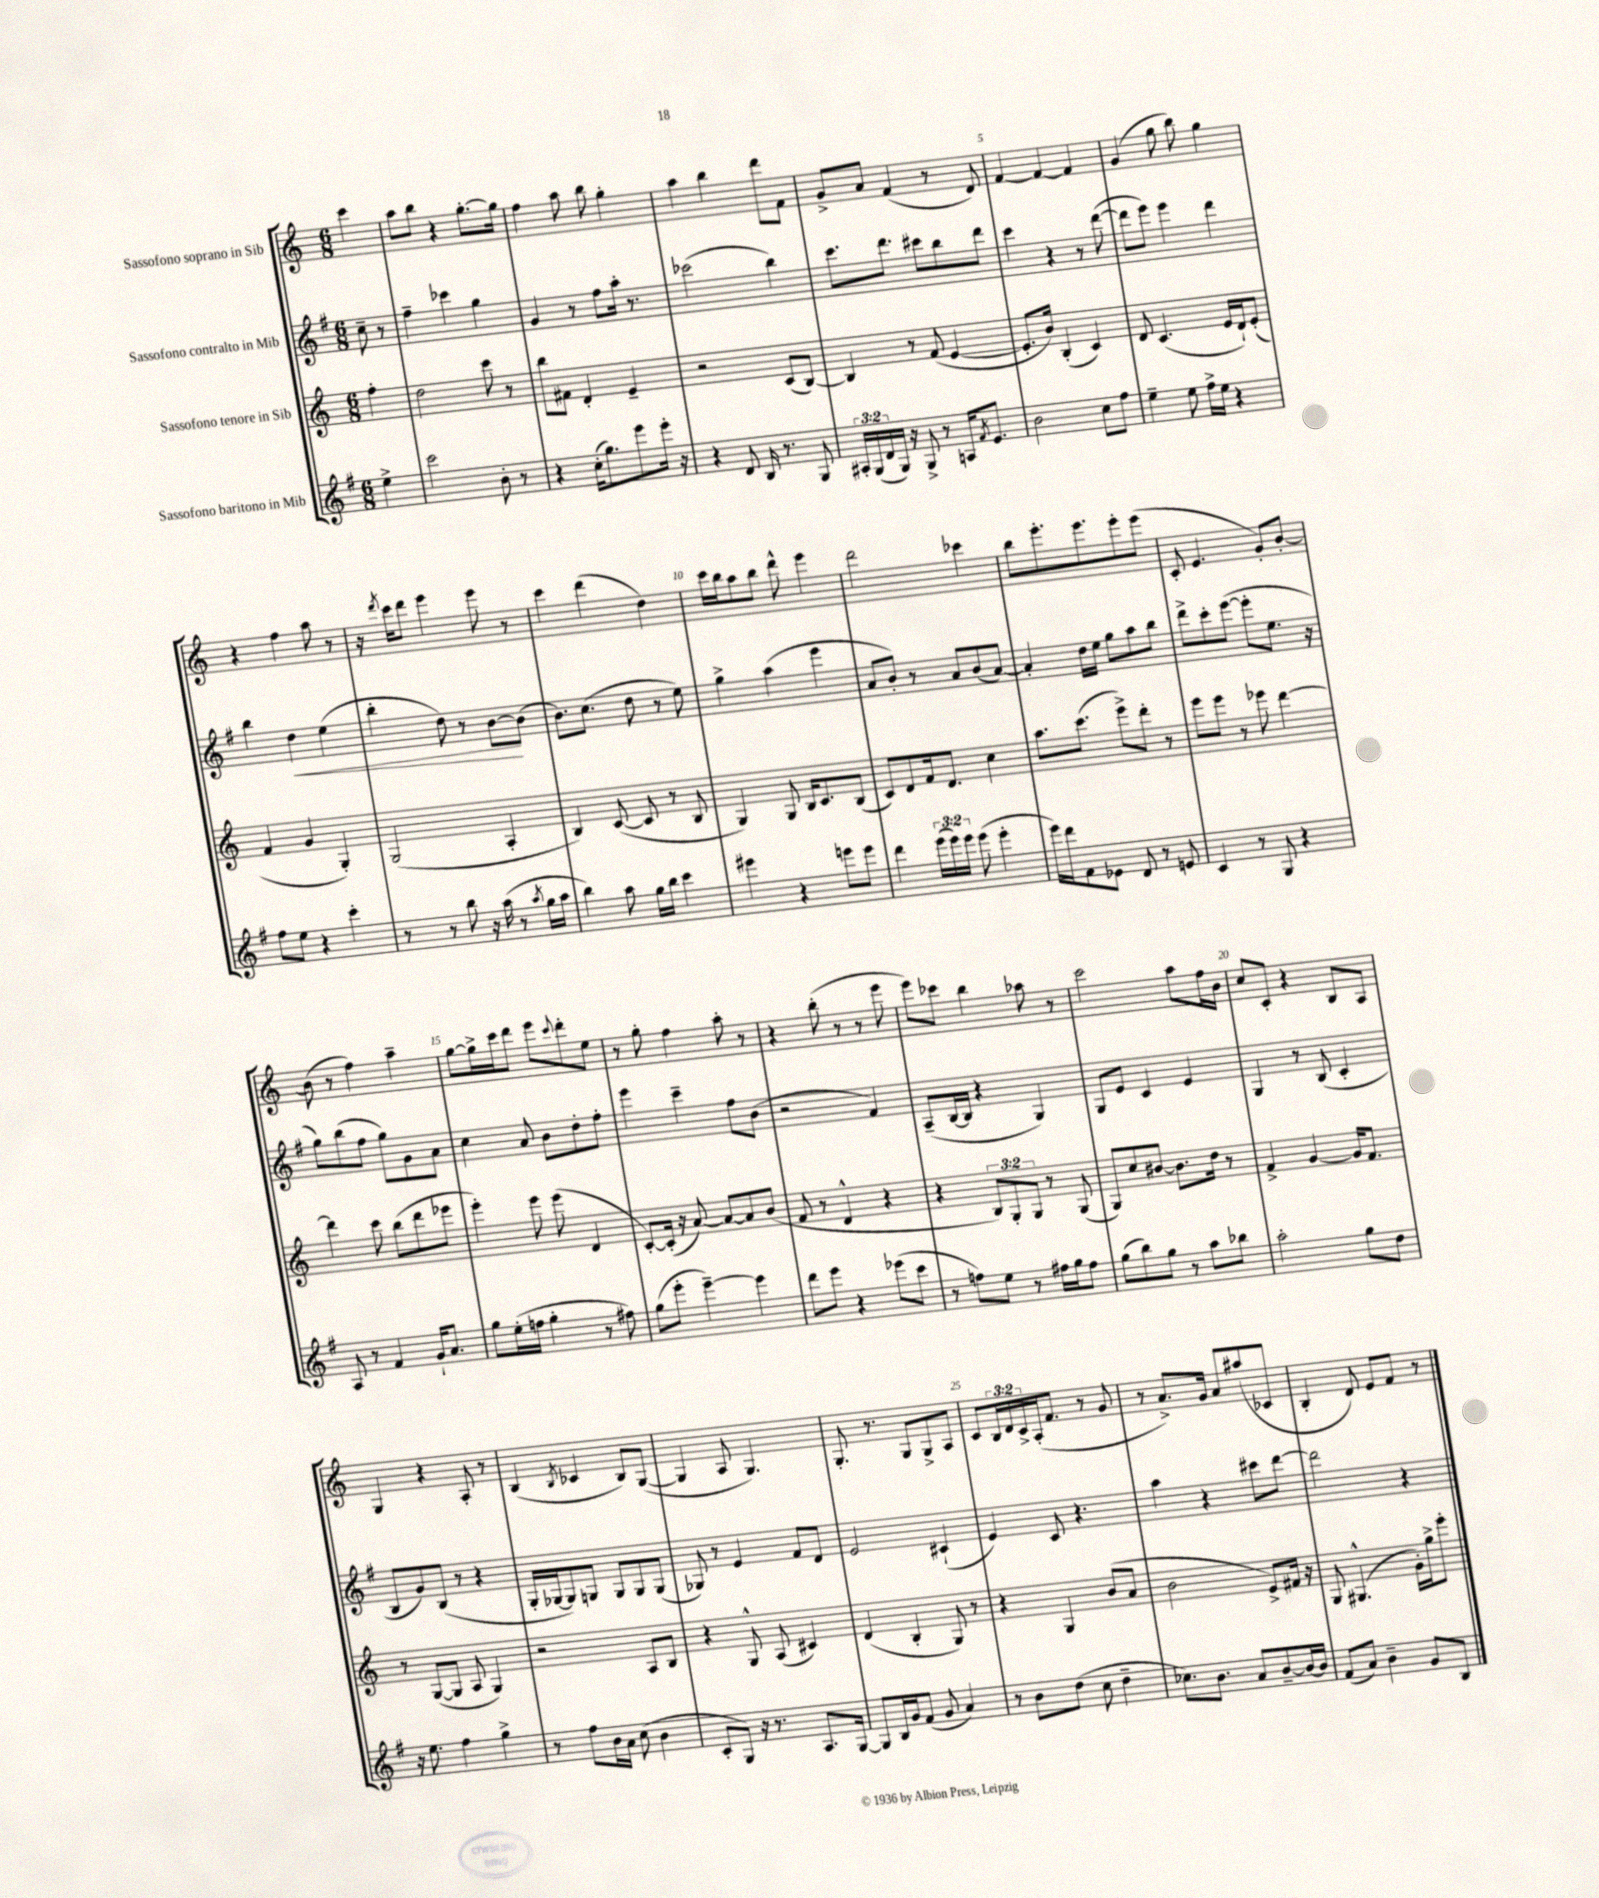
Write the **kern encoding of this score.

**kern	**kern	**kern	**dynam	**kern
*part4	*part3	*part2	*part2	*part1
*staff4	*staff3	*staff2	*staff2	*staff1
*I"Sassofono baritono in Mib	*I"Sassofono tenore in Sib	*I"Sassofono contralto in Mib	*	*I"Sassofono soprano in Sib
*clefG2	*clefG2	*clefG2	*	*clefG2
*k[f#]	*k[]	*k[f#]	*	*k[]
*M6/8	*M6/8	*M6/8	*	*M6/8
=	=	=	=	=
4ee^\	4ff'\	8cc~\	.	4ccc\
.	.	8r	.	.
=1	=1	=1	=1	=1
2ccc\	2dd\	4ff#~\	.	8aa\L
.	.	.	.	8bb\J
.	.	4ccc-X\	.	4r
8b'\	8ccc\	4gg\	.	[8.gg'\L
8r	8r	.	.	.
.	.	.	.	16gg\Jk]
=2	=2	=2	=2	=2
4r	8bb\L	4g/	.	4ff\
.	8f#X\J	.	.	.
(16cc'\KL	4d'/	8r	.	8aa\
8.gg\)	.	.	.	.
.	.	8ff#\L	.	8bb\
8eee\	4e~/	16aa'\Jk	.	4gg'\
.	.	8.r	.	.
16eee'\Jk	.	.	.	.
16r	.	.	.	.
=3	=3	=3	=3	=3
4r	2r	(2ccc-X\	.	4aa\
8d/	.	.	.	4bb\
16B/	.	.	.	.
8.r	.	.	.	.
.	(8c/L	4bb\)	.	8ddd\L
8G/	[8B/J)	.	.	8f\J
=4	=4	=4	=4	=4
24A#X'/LL	4B/]	8.ccc\L	.	8g^/L
(24G/	.	.	.	.
24d/	.	.	.	.
16G/JJ)	.	.	.	8a/J
16r	.	8.ddd\J	.	.
8G^/	8r	.	.	(4f/
8r	(8f/	8ccc#X\L	.	.
16An/KL	[4e/	8bb\	.	8r
8qf#/	.	.	.	.
8.e/J	.	.	.	.
.	.	8ddd\J	.	8d/)
=5	=5	=5	=5	=5
2b\	8.e'/L]	4ccc\	.	[4f/
.	16b/Jk)	.	.	.
.	(4B'/	4r	.	4f/_
8cc\L	4c/)	8r	.	4f/]
8ff#\J	.	([8ddd\	.	.
=6	=6	=6	=6	=6
4ee~\	8d/	8ddd\L]	.	(4g/
.	(4.c/	8eee\J)	.	.
8ee\	.	4eee\	.	8gg\
16ff#^\LL	.	.	.	8bb\)
16ee\JJ	.	.	.	.
4r	16e/LL	4ddd\	.	4gg\
.	16d`/J)	.	.	.
.	(8e'/J	.	.	.
!!LO:LB:g=z
=7	=7	=7	=7	=7
8ff#\L	4f/	4bb\	.	4r
8ee\J	.	.	.	.
!	!	!	!LO:HP:b	!
4r	4g/	4dd\	<	4ff\
4ccc'\	4G'/)	(4ee\	.	8aa\
.	.	.	.	8r
=8	=8	=8	=8	=8
8r	(2G/	4bb'\	.	16r
.	.	.	.	8qddd/
.	.	.	.	16ccc\KL
8r	.	.	.	8ddd\J
8bb\	.	8dd\)	.	4eee\
16r	.	8r	.	.
(16aa\	.	.	.	.
8r	4A'/	[8b\L	.	8eee\
8qaa/	.	.	.	.
16gg\LL	.	(8b\J]	[	8r
16aa\JJ	.	.	.	.
=9	=9	=9	=9	=9
4bb\)	4B/)	8.b\L)	.	4ccc\
.	.	(8.cc\J	.	.
8aa\	([8c/	.	.	(4ddd\
16gg\LL	8c/]	8dd\	.	.
16bb\JJ	.	.	.	.
4ccc\	8r	8r	.	4dd\)
.	8B/	8ee\)	.	.
=10	=10	=10	=10	=10
4eee#X\	4G/)	4gg^\	.	16ccc\LL
.	.	.	.	16bb\J
.	.	.	.	8aa\
4r	8G/	(4aa\	.	8bb\J
.	16B/KL	.	.	8ddd^^\
.	8.c/	.	.	.
8eeen\L	.	4eee\	.	4eee\
8eee\J	(8B/J	.	.	.
=11	=11	=11	=11	=11
4ddd\	8c/L)	8a/L	.	2ddd\
.	8d/	8b'/J)	.	.
(24eee\LL	16f/k	8r	.	.
24eee\)	.	.	.	.
.	8.d/J	.	.	.
24eee\JJ	.	.	.	.
(8eee\	.	8a/L	.	.
4eee'\	4cc\	(8b/	.	4ccc-X\
.	.	[8a/J)	.	.
=12	=12	=12	=12	=12
16eee\LL)	8.aa\L	4a'/]	.	8bb\L
16ddd\J	.	.	.	.
8f#\	.	.	.	8.eee'\
.	(8.ccc\J	.	.	.
8e-X\J	.	16dd\LL	.	.
.	.	16ee\JJ	.	8.eee\
8d/	8eee^\L)	8gg\L	.	.
8r	8ddd'\J	8aa\	.	8eee'\
8en/	8r	8bb\J	.	(8eee\J
=13	=13	=13	=13	=13
4c/	8eee\L	8ddd^\L	.	8c'/
.	8eee\J	8ccc'\	.	4.e/
8r	8r	([8eee\J	.	.
8G/	8eee-X\	8eee'\L]	.	.
4r	[4ddd\	8.ee\J	.	8g'/L)
.	.	.	.	[8b'/J
.	.	16r	.	.
!!LO:LB:g=z
=14	=14	=14	=14	=14
8A/	4ddd\]	8gg\L)	.	(8b\]
8r	.	(8bb\	.	8r
4f#/	8ccc\	8ff#\J	.	4ff\)
.	(8bb\L	8gg\L)	.	.
16g`/KL	8ddd\	8g\	.	4aa~\
8.a/J	.	.	.	.
.	8eee-X\J	8a\J	.	.
=15	=15	=15	=15	=15
8gg\L	4eee'\)	4cc\	.	[8gg\L
(16ee'\L	.	.	.	16gg^\L]
16ffn\JJ	.	.	.	16ccc\J
4gg'\	8eee\	8a/	.	8ddd\J
.	(8eee\	8b\L	.	8eee\L
.	.	.	.	8qqccc/
8r	4d/	8dd'\	.	8ddd'\
8ff#X\)	.	8ff#'\J	.	8ee\J
=16	=16	=16	=16	=16
(8gg\L	[8c'/L)	4eee\	.	8r
8eee'\J	(16c'/Jk]	.	.	8gg'\
.	16r	.	.	.
[4eee~\)	[8a/)	4ccc~\	.	4ff\
.	8a/L_	.	.	.
4eee\]	8a/]	8ff#\L	.	8aa'\
.	(8b/J	(8b\J	.	8r
=17	=17	=17	=17	=17
8ddd\L	8f/	2r	.	4r
8eee\J	8r	.	.	.
4r	4d^^/	.	.	(8bb'\
.	.	.	.	8r
(8eee-X\L	4r	4f#/)	.	8r
8ccc\J	.	.	.	8eee\
=18	=18	=18	=18	=18
8r	4r	(8A~/L	.	8eee\L)
8ffn\L)	.	[16B/L	.	8ccc-X\J
.	.	16B/JJ]	.	.
8ee\J	12B/L)	4r	.	4bb\
.	12G'/	.	.	.
8r	.	.	.	.
.	12G/J	.	.	.
16ff#X\LL	8r	4G/)	.	8aa-X\
16gg\J	.	.	.	.
8ff#\J	(8G/	.	.	8r
=19	=19	=19	=19	=19
(8gg\L	8G/L)	8G/L	.	2ccc\
8bb\)	8cc/	8e/J	.	.
8gg\J	[8b#X/J	4c/	.	.
8r	8.b#\L]	.	.	.
8aa\L	.	4e/	.	8aa\L
.	16dd\Jk	.	.	.
8bb-X\J	8r	.	.	16ff\L
.	.	.	.	16b\JJ
=20	=20	=20	=20	=20
2aa'\	4f^/	4G/	.	8cc/L
.	.	.	.	8c'/J
.	[4g/	8r	.	4r
.	.	(8B/	.	.
8gg\L	16g/KL]	4c'/	.	8B/L
.	8.f/J	.	.	.
8dd\J	.	.	.	8A/J
!!LO:LB:g=z
=21	=21	=21	=21	=21
16r	8r	8B/L	.	4G/
8.ee\	.	.	.	.
.	([8G/L	8g/)	.	.
4ff#\	8G/J]	(8B/J	.	4r
.	8A/	8r	.	.
4gg^\	4G/)	4r	.	8A'/
.	.	.	.	8r
=22	=22	=22	=22	=22
8r	2r	16G'/LL	.	(4B/
.	.	[16G-X/J	.	.
8ff#\L	.	8G-/])	.	.
.	.	.	.	8qB/
16b\L	.	8Gn/J	.	4c-X/
16a\JJ	.	.	.	.
(8cc\	.	8G/L	.	.
4b\	8A/L	8G/	.	8B/L)
.	8B/J	(8G/J	.	([8G/J
=23	=23	=23	=23	=23
8c'/L	4r	8G-X/)	.	4G/]
8G/J)	.	8r	.	.
16r	8G^^/	4e/	.	8A/
8.r	.	.	.	.
.	(8A/	.	.	4.G/)
8.A/L	4c#X/)	8f#/L	.	.
.	.	8d/J	.	.
[16G/Jk	.	.	.	.
=24	=24	=24	=24	=24
8G/L]	(4d/	2e/	.	8.G'/
16B/L	.	.	.	.
16g/J	.	.	.	8.r
(8f#/J	4B'/	.	.	.
8g/	.	.	.	8G/L
4a/)	8G/)	(4c#X`/	.	8G^/
.	8r	.	.	8A/J
=25	=25	=25	=25	=25
8r	4r	4e/)	.	8c/L
8b\L	.	.	.	24B/L
.	.	.	.	24d/
.	.	.	.	24c^/
(8dd\J	4G/	8c/	.	(16A'/J
.	.	.	.	8.f/J
8cc\	.	4.r	.	.
4dd~\	(8b/L	.	.	8r
.	8a/J	.	.	8g/
=26	=26	=26	=26	=26
8.cc-X\L)	2b\	4aa\	.	8r
.	.	.	.	8.a^/L)
8.b\J	.	.	.	.
.	.	4r	.	.
.	.	.	.	16g/Jk
8a/L	.	.	.	8a/L
[8b~/	8e^/L)	8ccc#X\L	.	(8aa#X/
16b/L_	16f#X/Jk	[8ddd\J	.	8c-X/J
16b/JJ]	16r	.	.	.
=27	=27	=27	=27	=27
(8f#/L	8G/	2ddd\]	.	4B'/
8a/J)	(4.G#X^^/	.	.	.
4b~\	.	.	.	8d/)
.	.	.	.	8e/L
8g/L	16g'\LL)	4r	.	8f/J
.	16gg^\J	.	.	.
8B/J	8eee'\J	.	.	8r
==	==	==	==	==
*-	*-	*-	*-	*-
